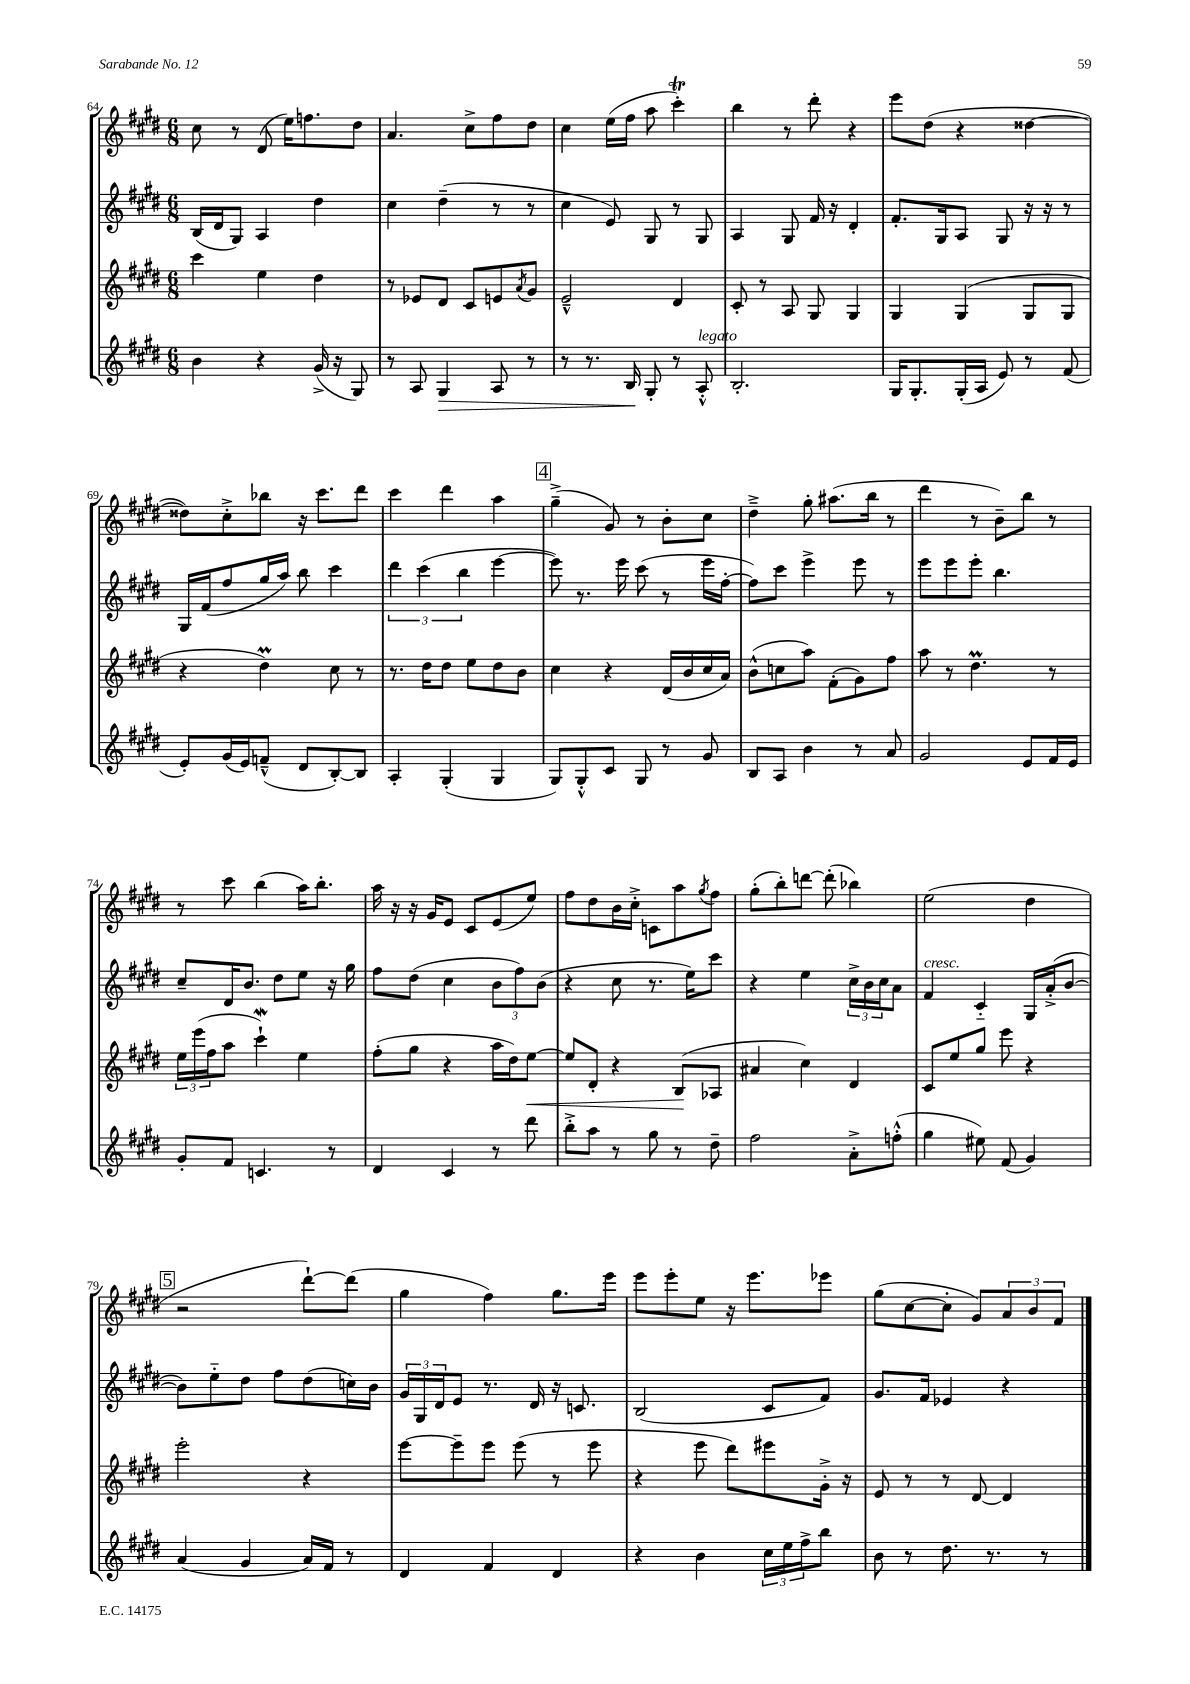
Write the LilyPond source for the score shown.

<<
\new StaffGroup <<
\new Staff = "s0" {
    \clef treble \key e \major \numericTimeSignature \time 6/8
    cis''8 r8 dis'8( e''16) f''8. dis''8 |
    a'4. cis''8-> fis''8 dis''8 |
    cis''4 e''16( fis''16 a''8 cis'''4-.\trill) |
    b''4 r8 dis'''8-. r4 |
    e'''8 dis''8( r4 disis''4~ |
    disis''8) cis''8-.-> bes''8 r16 cis'''8. dis'''8 |
    cis'''4 dis'''4 a''4 |
    \mark \markup { \box "4" } gis''4--->( gis'8) r8 b'8-. cis''8 |
    dis''4---> gis''8-. ais''8.( b''16 r8 |
    dis'''4 r8 b'8--) b''8 r8 |
    r8 cis'''8 b''4( a''16) b''8.-. |
    a''16 r16 r16 gis'16 e'8 cis'8 e'8( e''8) |
    fis''8 dis''8 b'16 cis''16-.-> c'8 a''8 \acciaccatura { gis''8 } fis''8 |
    gis''8-.( b''8-.) d'''8~ d'''8-.( bes''4) |
    e''2( dis''4 |
    \mark \markup { \box "5" } r2 dis'''8~-!) dis'''8( |
    gis''4 fis''4) gis''8. e'''16 |
    e'''8 e'''8-. e''8 r16 e'''8. ees'''8 |
    gis''8( cis''8~ cis''8-. gis'8) \tuplet 3/2 { a'8 b'8 fis'8 } \bar "|." |
}
\new Staff = "s1" {
    \clef treble \key e \major \numericTimeSignature \time 6/8
    b16( dis'16 gis8) a4 dis''4 |
    cis''4 dis''4--( r8 r8 |
    cis''4 e'8) gis8 r8 gis8 |
    a4 gis8 fis'16 r16 dis'4-. |
    fis'8.-. gis16 a8 gis8 r16 r16 r8 |
    gis16 fis'16( fis''8 gis''16 a''16) b''8 cis'''4 |
    \tuplet 3/2 { dis'''4 cis'''4( b''4 } e'''4~ |
    \mark \markup { \box "4" } e'''8) r8. e'''16 cis'''8( r8 e'''16 fis''16~-. |
    fis''8) cis'''8 e'''4-> e'''8 r8 |
    e'''8 e'''8 e'''8-. b''4. |
    cis''8-- dis'16 b'8. dis''8 e''8 r16 gis''16 |
    fis''8 dis''8( cis''4 \tuplet 3/2 { b'8 fis''8) b'8( } |
    r4 cis''8 r8. e''16) cis'''8 |
    r4 e''4 \tuplet 3/2 { cis''16-> b'16 cis''16 } a'8 |
    fis'4^\markup { \italic "cresc." } cis'4-_ gis16 a'16-.->( b'8~ |
    \mark \markup { \box "5" } b'8) e''8-_ dis''8 fis''8 dis''8( c''16) b'16 |
    \tuplet 3/2 { gis'16 gis16 dis'16 } e'8 r8. dis'16 r16 c'8. |
    b2( cis'8 fis'8) |
    gis'8. fis'16 ees'4 r4 \bar "|." |
}
\new Staff = "s2" {
    \clef treble \key e \major \numericTimeSignature \time 6/8
    cis'''4 e''4 dis''4 |
    r8 ees'8 dis'8 cis'8 e'8 \acciaccatura { a'8 } gis'8 |
    e'2---^ dis'4 |
    cis'8-. r8 a8 gis8 gis4 |
    gis4 gis4( gis8 gis8 |
    r4 dis''4\prall) cis''8 r8 |
    r8. dis''16 dis''8 e''8 dis''8 b'8 |
    \mark \markup { \box "4" } cis''4 r4 dis'16( b'16 cis''16 a'16) |
    b'8-^( c''8 a''8) fis'8-.( gis'8) fis''8 |
    a''8 r8 dis''4.\prall r8 |
    \tuplet 3/2 { e''16 e'''16( fis''16 } a''8 cis'''4-!\mordent) e''4 |
    fis''8-.( gis''8 r4 a''16 dis''16) e''8~\< |
    e''8 dis'8-. r4 b8\!( aes8 |
    ais'4 cis''4) dis'4 |
    cis'8 e''8 gis''8 e'''8 r4 |
    \mark \markup { \box "5" } e'''2-. r4 |
    e'''8~ e'''8-- e'''8 e'''8( r8 e'''8 |
    r4 e'''8 dis'''8) eis'''8 gis'16-.-> r16 |
    e'8 r8 r8 dis'8~ dis'4 \bar "|." |
}
\new Staff = "s3" {
    \clef treble \key e \major \numericTimeSignature \time 6/8
    b'4 r4 gis'16->( r16 gis8) |
    r8 a8 gis4\> a8 r8 |
    r8 r8. b16\! gis8-. r8 a8-.-^^\markup { \italic "legato" } |
    b2.-. |
    gis16 gis8.-. gis16-.( a16 e'8) r8 fis'8( |
    e'8-.) gis'16( e'16) f'8---^( dis'8 b8~-.) b8 |
    a4-. gis4-.( gis4 |
    \mark \markup { \box "4" } gis8) gis8-.-^ cis'8 gis8 r8 gis'8 |
    b8 a8 b'4 r8 a'8 |
    gis'2 e'8 fis'16 e'16 |
    gis'8-. fis'8 c'4. r8 |
    dis'4 cis'4 r8 dis'''8 |
    b''8-.-> a''8 r8 gis''8 r8 dis''8-- |
    fis''2 a'8-.-> f''8-.-^( |
    gis''4 eis''8) fis'8( gis'4) |
    \mark \markup { \box "5" } a'4( gis'4 a'16) fis'16 r8 |
    dis'4 fis'4 dis'4 |
    r4 b'4 \tuplet 3/2 { cis''16 e''16 fis''16-> } b''8 |
    b'8 r8 dis''8. r8. r8 \bar "|." |
}
>>
>>
\layout { \context { \Score currentBarNumber = #64 } }
